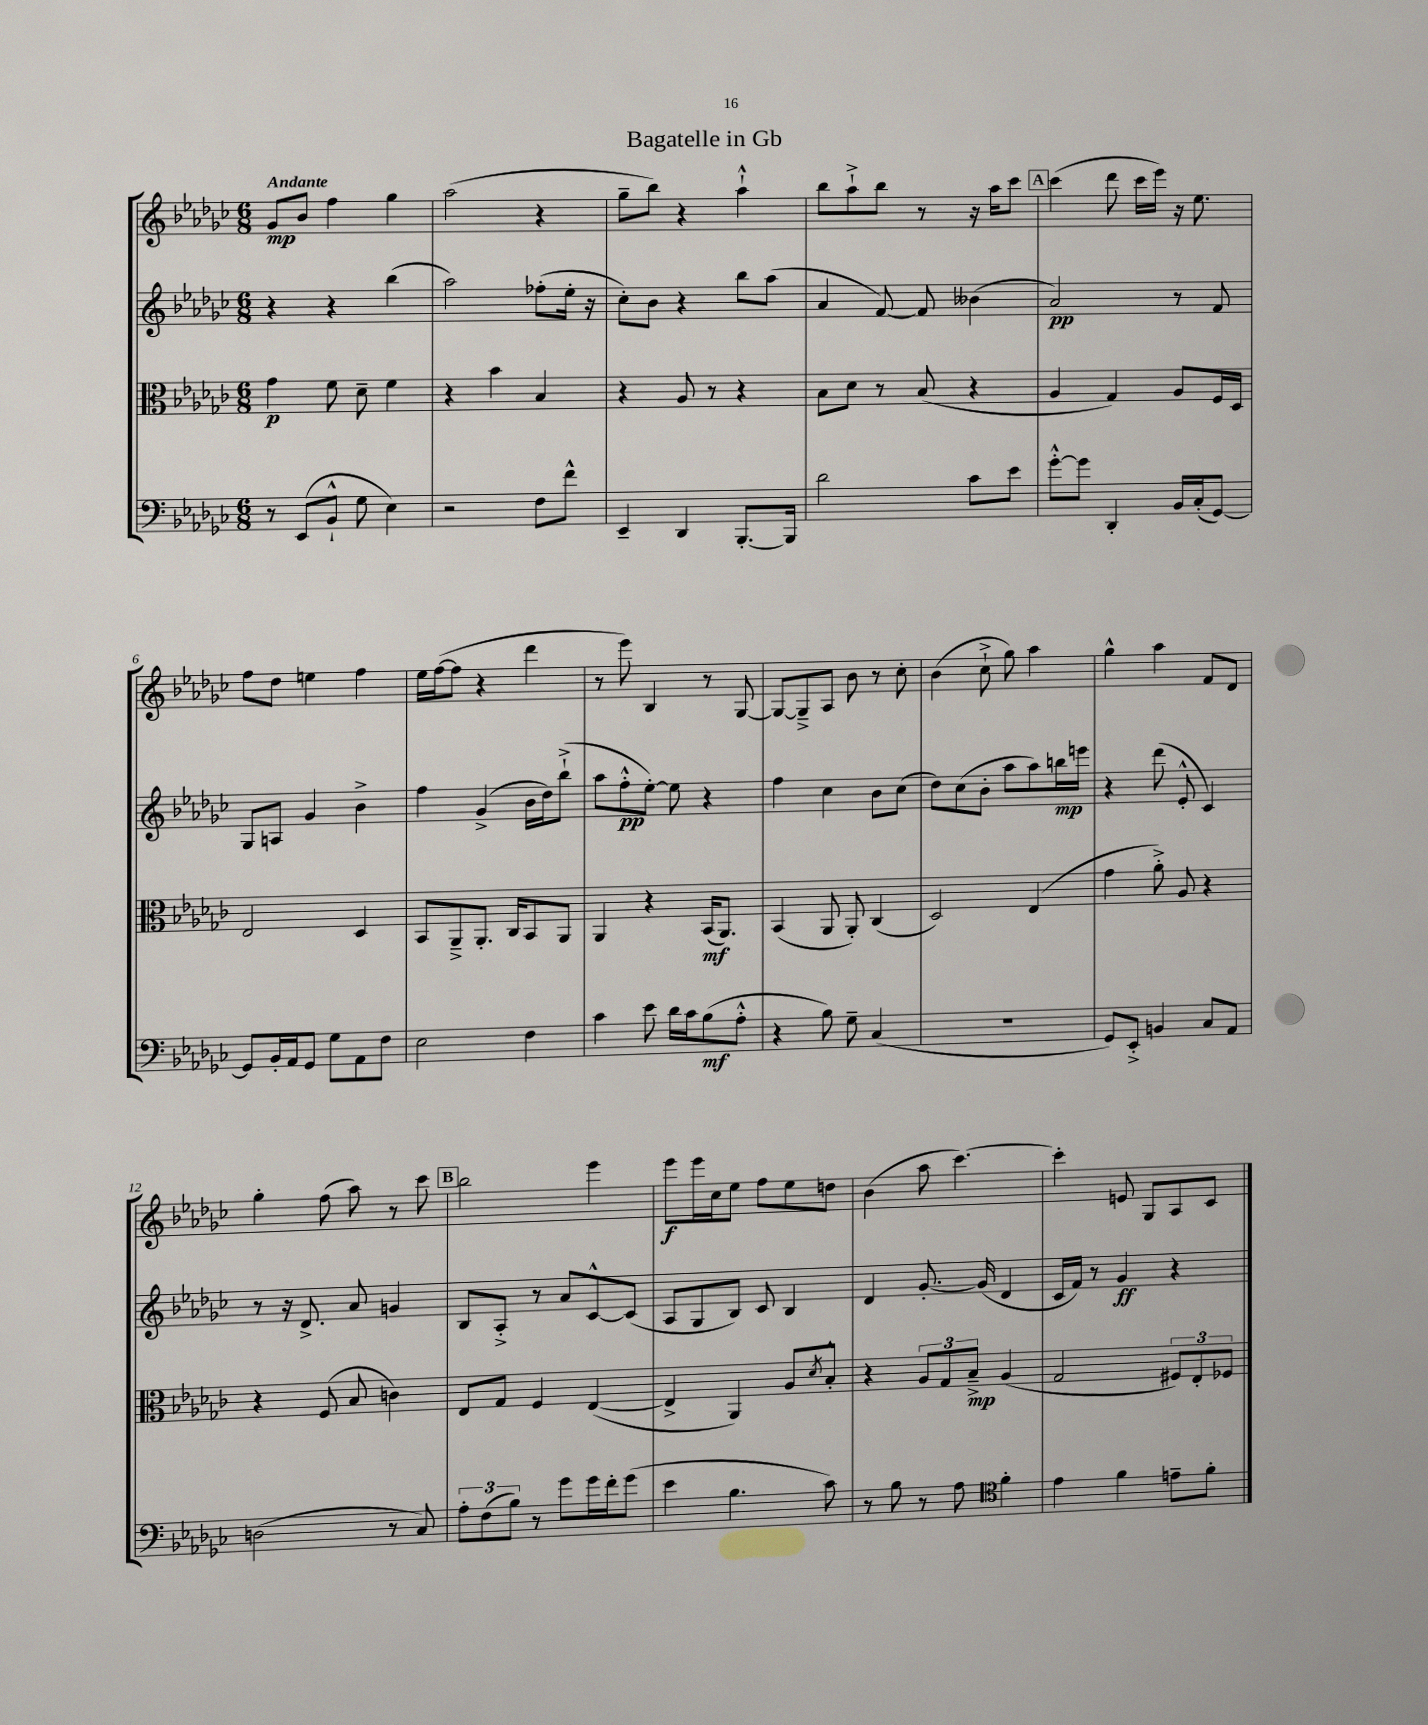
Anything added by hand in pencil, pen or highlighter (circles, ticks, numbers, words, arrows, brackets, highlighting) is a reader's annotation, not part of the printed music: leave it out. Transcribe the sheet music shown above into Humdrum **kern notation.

**kern	**dynam	**kern	**dynam	**kern	**dynam	**kern	**dynam
*part4	*part4	*part3	*part3	*part2	*part2	*part1	*part1
*staff4	*staff4	*staff3	*staff3	*staff2	*staff2	*staff1	*staff1
*clefF4	*	*clefC3	*	*clefG2	*	*clefG2	*
*k[b-e-a-d-g-c-]	*	*k[b-e-a-d-g-c-]	*	*k[b-e-a-d-g-c-]	*	*k[b-e-a-d-g-c-]	*
*M6/8	*	*M6/8	*	*M6/8	*	*M6/8	*
=1	=1	=1	=1	=1	=1	=1	=1
!	!	!	!	!	!	!LO:TX:a:B:t=Andante	!
8r	.	4g-\	p	4r	.	8g-/L	mp
(8EE-/L	.	.	.	.	.	8b-/J	.
8BB-`^^/J	.	8f\	.	4r	.	4ff\	.
8G-\	.	8d-~\	.	.	.	.	.
4E-\)	.	4f\	.	(4bb-\	.	4gg-\	.
=2	=2	=2	=2	=2	=2	=2	=2
2r	.	4r	.	2aa-\)	.	(2aa-\	.
.	.	4b-\	.	.	.	.	.
8F\L	.	4B-/	.	(8ff-X'\L	.	4r	.
8f^^\J	.	.	.	16ee-'\Jk	.	.	.
.	.	.	.	16r	.	.	.
=3	=3	=3	=3	=3	=3	=3	=3
4EE-~/	.	4r	.	8cc-'\L)	.	8gg-~\L	.
.	.	.	.	8b-\J	.	8bb-\J)	.
4DD-/	.	8A-/	.	4r	.	4r	.
.	.	8r	.	.	.	.	.
[8.BBB-'/L	.	4r	.	8bb-\L	.	4aa-`^^\	.
.	.	.	.	(8aa-\J	.	.	.
16BBB-/Jk]	.	.	.	.	.	.	.
=4	=4	=4	=4	=4	=4	=4	=4
2d-\	.	8B-\L	.	4a-/	.	8bb-\L	.
.	.	8d-\J	.	.	.	8aa-`^\	.
.	.	8r	.	[8f/)	.	8bb-\J	.
.	.	(8B-/	.	8f/]	.	8r	.
8c-\L	.	4r	.	(4b--X\	.	16r	.
.	.	.	.	.	.	16aa-\KL	.
8e-\J	.	.	.	.	.	8ccc-\J	.
!!LO:REH:place=s1:t=A
=5	=5	=5	=5	=5	=5	=5	=5
[8g-'^^\L	.	4A-/	.	2a-/)	pp	(4ccc-\	.
8g-\J]	.	.	.	.	.	.	.
4DD-'/	.	4G-/)	.	.	.	8ddd-\	.
.	.	.	.	.	.	16ccc-\LL	.
.	.	.	.	.	.	16eee-\JJ)	.
16BB-/LL	.	8A-/L	.	8r	.	16r	.
(16C-'/J	.	.	.	.	.	8.ee-\	.
[8GG-/J)	.	16F/L	.	8f/	.	.	.
.	.	16D-/JJ	.	.	.	.	.
!!LO:LB:g=z
=6	=6	=6	=6	=6	=6	=6	=6
8GG-/L]	.	2E-/	.	8G-/L	.	8ff\L	.
16BB-'/L	.	.	.	8An/J	.	8dd-\J	.
16AA-/J	.	.	.	.	.	.	.
8GG-/J	.	.	.	4g-/	.	4een\	.
8G-\L	.	.	.	.	.	.	.
8AA-\	.	4D-/	.	4b-^\	.	4ff\	.
8F\J	.	.	.	.	.	.	.
=7	=7	=7	=7	=7	=7	=7	=7
2E-\	.	8BB-/L	.	4ff\	.	16ee-\LL	.
.	.	.	.	.	.	([16ff\J	.
.	.	8AA-~^/	.	.	.	8ff\J]	.
.	.	8.AA-'/J	.	(4g-^/	.	4r	.
.	.	16C-/KL	.	.	.	.	.
4F\	.	8BB-/	.	16b-\LL	.	4ddd-\	.
.	.	.	.	16dd-\J)	.	.	.
.	.	8AA-/J	.	(8bb-`^\J	.	.	.
=8	=8	=8	=8	=8	=8	=8	=8
4c-\	.	4AA-/	.	8aa-\L	.	8r	.
.	.	.	.	8ff'^^\	pp	8eee-\)	.
8e-\	.	4r	.	[8ee-'\J)	.	4B-/	.
16d-\LL	.	.	.	8ee-\]	.	.	.
16c-\J	.	.	.	.	.	.	.
(8B-\	mf	(16BB-/KL	mf	4r	.	8r	.
.	.	8.AA-/J)	.	.	.	.	.
8A-'^^\J	.	.	.	.	.	[8G-/	.
=9	=9	=9	=9	=9	=9	=9	=9
4r	.	(4BB-/	.	4ff\	.	8G-/L_	.
.	.	.	.	.	.	8G-~^/]	.
8B-\)	.	8AA-/	.	4cc-\	.	8A-/J	.
8G-~\	.	8AA-'/)	.	.	.	8b-\	.
(4C-/	.	(4C-/	.	8b-\L	.	8r	.
.	.	.	.	(8cc-\J	.	8cc-'\	.
=10	=10	=10	=10	=10	=10	=10	=10
2.r	.	2D-/)	.	8dd-\L)	.	(4b-\	.
.	.	.	.	(8cc-\	.	.	.
.	.	.	.	8b-'\J	.	8cc-`^\	.
.	.	.	.	8aa-\L	.	8gg-\)	.
.	.	(4E-/	.	8aa-\)	.	4aa-\	.
.	.	.	.	16bbn\L	mp	.	.
.	.	.	.	16eeen\JJ	.	.	.
=11	=11	=11	=11	=11	=11	=11	=11
8GG-/L)	.	4g-\	.	4r	.	4gg-^^\	.
8EE-'^/J	.	.	.	.	.	.	.
4BBn/	.	8a-'^\)	.	(8ddd-\	.	4aa-\	.
.	.	8A-/	.	8e-'^^/	.	.	.
8C-/L	.	4r	.	4c-/)	.	8f/L	.
8AA-/J	.	.	.	.	.	8d-/J	.
!!LO:LB:g=z
=12	=12	=12	=12	=12	=12	=12	=12
(2Dn\	.	4r	.	8r	.	4gg-'\	.
.	.	.	.	16r	.	.	.
.	.	.	.	8.d-^/	.	.	.
.	.	(8F/	.	.	.	(8ff\	.
.	.	8B-/	.	8a-/	.	8aa-\)	.
8r	.	4cn\)	.	4gn/	.	8r	.
8C-/)	.	.	.	.	.	8ccc-\	.
!!LO:REH:place=s1:t=B
=13	=13	=13	=13	=13	=13	=13	=13
12A-'\L	.	8E-/L	.	8B-/L	.	2bb-\	.
(12F\	.	.	.	.	.	.	.
.	.	8G-/J	.	8A-'^/J	.	.	.
12B-\J)	.	.	.	.	.	.	.
8r	.	4F/	.	8r	.	.	.
8g-\L	.	.	.	8a-/L	.	.	.
16g-\L	.	([4E-/	.	[8c-^^/	.	4eee-\	.
16f'\J	.	.	.	.	.	.	.
(8g-\J	.	.	.	(8c-/J]	.	.	.
=14	=14	=14	=14	=14	=14	=14	=14
4e-\	.	4E-^/]	.	8A-/L	.	8eee-\L	f
.	.	.	.	8G-/	.	16eee-\L	.
.	.	.	.	.	.	16cc-\J	.
4.B-\	.	4AA-/)	.	8B-/J)	.	8ee-\J	.
.	.	.	.	8c-/	.	8ff\L	.
.	.	8A-/L	.	4B-/	.	8ee-\	.
.	.	8qd-/	.	.	.	.	.
8c-\)	.	8B-'^^/J	.	.	.	8ddn\J	.
=15	=15	=15	=15	=15	=15	=15	=15
8r	.	4r	.	4d-/	.	(4b-\	.
8B-\	.	.	.	.	.	.	.
8r	.	12A-/L	.	[8.g-'/	.	8aa-\	.
.	.	12G-/	.	.	.	.	.
8A-\	.	.	.	.	.	[4.ccc-\)	.
.	.	12B-~^/J	mp	.	.	.	.
.	.	.	.	(16g-/]	.	.	.
*clefC4	*	*	*	*	*	*	*
4f'\	.	(4A-/	.	4d-/	.	.	.
=16	=16	=16	=16	=16	=16	=16	=16
4e-\	.	2G-/	.	16c-/LL	.	4ccc-'\]	.
.	.	.	.	16f/JJ)	.	.	.
.	.	.	.	8r	.	.	.
4f\	.	.	.	4g-/	ff	8en/	.
.	.	.	.	.	.	8G-/L	.
8en~\L	.	12F#X/L)	.	4r	.	8A-/	.
.	.	12E-'/	.	.	.	.	.
8f'\J	.	.	.	.	.	8c-/J	.
.	.	12F-X/J	.	.	.	.	.
==	==	==	==	==	==	==	==
*-	*-	*-	*-	*-	*-	*-	*-
